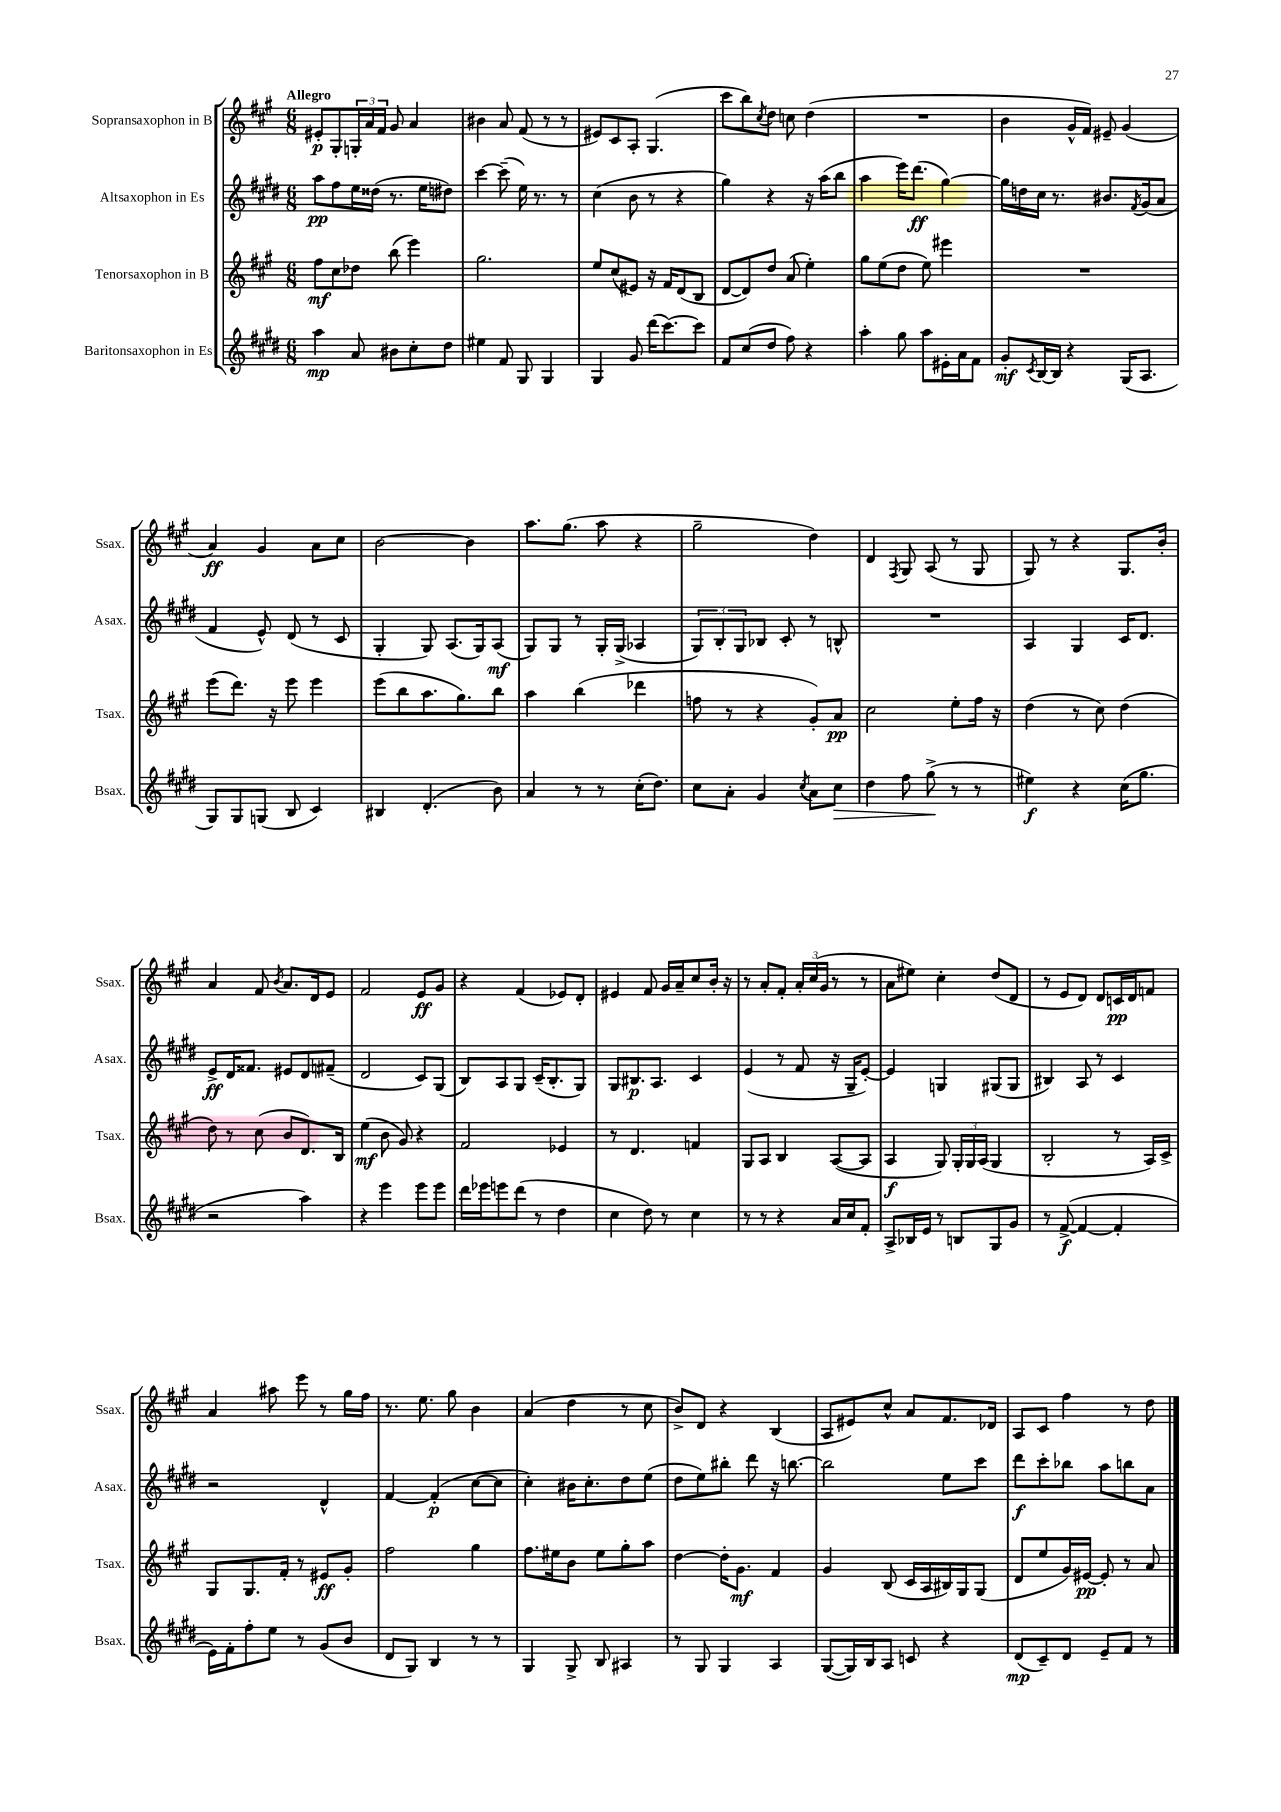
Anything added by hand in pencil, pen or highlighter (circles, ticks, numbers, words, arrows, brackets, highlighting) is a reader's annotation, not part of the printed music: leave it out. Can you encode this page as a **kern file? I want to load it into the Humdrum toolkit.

**kern	**kern	**kern	**kern
*staff4	*staff3	*staff2	*staff1
*clefG2	*clefG2	*clefG2	*clefG2
*k[f#c#g#d#]	*k[f#c#g#]	*k[f#c#g#d#]	*k[f#c#g#]
*M6/8	*M6/8	*M6/8	*M6/8
4aa\	8ff#\L	8aa\L	8e#'/L
.	8cc#\	8ff#\	8G#'/
8a/	8dd-\J	16ee\L	24G'/L
.	.	.	24a/
.	.	(16dd##\JJ	.
.	.	.	24f#/JJ
8b#\L	(8bb\	8.r	8g#/
8cc#'\	4eee\)	.	4a/
.	.	16ee\LK	.
8dd#\J	.	8dd#\J)	.
=	=	=	=
4ee#\	2.gg#\	[4ccc#\	4b#\
8f#/	.	(8ccc#~\]	8a/
8G#/	.	16ee\)	(8f#/
.	.	8.r	.
4G#/	.	.	8r
.	.	8r	8r
=	=	=	=
4G#/	8ee/L	(4cc#\	8e#/L)
.	(8cc#/	.	8c#/
8g#/	8e#/J)	8b\	8A'/J
(16ddd#\LK	16r	8r	(4.G#/
[8.ccc#\)	16f#/LK	.	.
.	(8d/	4r	.
8ccc#\]J	8B/J	.	.
=	=	=	=
8f#/L	[8d/L	4gg#\)	8ccc#\L
(8cc#/	8d/])	.	8bb\)
.	.	.	8qcc#/
8dd#/J	8dd/J	4r	8dd\J
8ff#\)	(8a/	.	8cc\
4r	4ee'\)	16r	(4dd\
.	.	(16aa\LK	.
.	.	8bb\J	.
=	=	=	=
4aa'\	8gg#\L	4aa\	2.r
.	(8ee\	.	.
8gg#\	8dd\J	16eee\LK)	.
.	.	(8.ddd#\J	.
8aa\L	8ee\)	.	.
16e#'\L	4eee#\	[4gg#\)	.
16a\J	.	.	.
8f#\J	.	.	.
=	=	=	=
8g#'/L	2.r	16gg#\]LL	4b\
.	.	16dd\	.
8qc#/	.	.	.
[16B/L	.	16cc#\JJ	.
16B/]JJ	.	8.r	.
4r	.	.	16g#^^/LL
.	.	.	16f#/JJ)
.	.	8.b#/L	8e#~/
(16G#/LK	.	.	(4g#/
.	.	8qf#/	.
8.A/J	.	(16g#/k	.
.	.	8a/J	.
=	=	=	=
8G#/L)	(8eee\L	4f#/	4a/)
8G#/	8.ddd\J)	.	.
(8G/J	.	8e^^/)	4g#/
.	16r	.	.
8B/	8eee\	(8d#/	.
4c#/)	4eee\	8r	8a\L
.	.	8c#/	8cc#\J
=	=	=	=
4B#/	(8eee\L	4G#'/	[2b\
.	8bb\	.	.
(4.d#'/	8.aa\	8G#/)	.
.	.	(8.A/L	.
.	8.gg#\)	.	.
.	.	.	4b\]
.	.	16G#/k)	.
8b\)	8bb\J	(8A/J	.
=	=	=	=
4a/	4aa\	8G#/L)	8.aa\L
.	.	8G#/J	.
.	.	.	(8.gg#\J
8r	(4bb\	8r	.
8r	.	16G#'/LL	8aa\
.	.	(16G#^/JJ	.
(16cc#'\LK	4ddd-\	4A-/	4r
8.dd#\J)	.	.	.
=	=	=	=
8cc#\L	8ff\	12G#/L)	2gg#~\
.	.	12B'/	.
8a'\J	8r	.	.
.	.	12G#/	.
4g#/	4r	8B-/J	.
.	.	8c#'/	.
8qcc#/	.	.	.
8a\L	8g#'/L)	8r	4dd\)
8cc#\J	8a/J	8B^^/	.
=	=	=	=
4dd#\	2cc#\	2.r	4d/
.	.	.	8qF#/
8ff#\	.	.	8G#/
(8gg#^\	.	.	(8A/
8r	8ee'\L	.	8r
8r	16ff#\Jk	.	8G#/
.	16r	.	.
=	=	=	=
4ee#\)	(4dd\	4A/	8G#/)
.	.	.	8r
4r	8r	4G#/	4r
.	8cc#\)	.	.
(16cc#\LK	(4dd\	16c#/LK	8.G#/L
8.gg#\J	.	8.d#/J	.
.	.	.	16b'/Jk
=	=	=	=
2r	8dd\)	8e^/L	4a/
.	8r	16d#/K	.
.	.	8.f##/J	.
.	(8cc#\	.	8f#/
.	.	.	8qb/
.	8b/L	8e#/L	8.a/L
4aa\)	8.d/)	8d#/	.
.	.	.	16d/k
.	.	(8f#~/J	8e/J
.	16B/Jk	.	.
=	=	=	=
4r	(4ee\	2d#/	2f#/
4eee\	8b\	.	.
.	8g#/)	.	.
8eee\L	4r	8c#/L)	8e/L
8eee\J	.	(8G#/J	8g#/J
=	=	=	=
16ddd#\LL	2f#/	8B/L)	4r
16eee-\J	.	.	.
8eee\	.	8A/	.
(8ddd#\J	.	8G#/J	(4f#/
8r	.	(16c#~/LK	.
.	.	8.B'/	.
4dd#\	4e-/	.	8e-/L)
.	.	8G#/J)	8d'/J
=	=	=	=
4cc#\	8r	8G#/L	4e#/
.	4.d/	8.B#/	.
8dd#\)	.	.	8f#/
.	.	8.A/J	.
8r	.	.	16g#/LL
.	.	.	16a~/J
4cc#\	4f/	4c#/	8cc#/
.	.	.	16b'/Jk
.	.	.	16r
=	=	=	=
8r	8G#/L	(4e/	8r
8r	8A/J	.	8a'/L
4r	4B/	8r	8f#'/J
.	.	8f#/	24a'/LL
.	.	.	(24cc#/
.	.	.	24g#/JJ
16a/LL	([8A/L	16r	8r
16cc#/J	.	16G#~/LK	.
8f#'/J	8A/]J	[8e'/J)	8r
=	=	=	=
8A^/L	4A/	4e/]	8a\L
16B-/L	.	.	8ee#\J)
16e/JJ	.	.	.
8r	8G#/)	4G/	4cc#'\
8B/L	24G#'/LL	.	.
.	24G#/	.	.
.	(24A/JJ	.	.
8G#/	4G#/	(8G#/L	(8dd/L
8g#/J	.	8G#/J	8d/J
=	=	=	=
8r	2B'/	4B#/)	8r
([8f#^/	.	.	8e/L
4f#/_	.	8A/	8d/J)
.	.	8r	8d/L
4f#'/]	8r	4c#/	16c/L
.	.	.	16d/J
.	16A/LL)	.	8f/J
.	16c#^/JJ	.	.
=	=	=	=
16e\LL)	8G#/L	2r	4a/
16f#'\J	.	.	.
8ff#'\	8.G#/	.	.
8ee\J	.	.	8aa#\
.	16f#'/Jk	.	.
8r	8r	.	8eee\
(8g#/L	8e#/L	4d#^^/	8r
8b/J	8g#'/J	.	16gg#\LL
.	.	.	16ff#\JJ
=	=	=	=
8d#/L	2ff#\	[4f#/	8.r
8G#/J)	.	.	.
.	.	.	8.ee\
4B/	.	(4f#'/]	.
.	.	.	8gg#\
8r	4gg#\	[8cc#\L	4b\
8r	.	8cc#\]J	.
=	=	=	=
4G#/	8.ff#\L	4cc#'\)	(4a/
.	16ee#\k	.	.
8G#^/	8b\J	16b#\LK	4dd\
.	.	8.cc#'\	.
8B/	8ee#\L	.	.
4A#/	8gg#'\	8dd#\	8r
.	8aa\J	(8ee\J	8cc#\
=	=	=	=
8r	[4dd\	8dd#\L	8b^/L)
8G#/	.	8ee\)	8d/J
4G#/	16dd'\]LK	8bb#'\J	4r
.	8.g#\J	.	.
.	.	8ddd#\	.
4A/	4f#/	16r	(4B/
.	.	[8.bb\	.
=	=	=	=
([8G#/L	4g#/	2bb\]	8A/L
16G#/]L)	.	.	8e#/)
16B/J	.	.	.
8A/J	(8B/	.	8cc#^^/J
8c/	16c#/LL	.	8a/L
.	16A/	.	.
4r	16B#/)	8ee\L	8.f#/
.	16G#/J	.	.
.	(8G#/J	8ccc#\J	.
.	.	.	16d-/Jk
=	=	=	=
(8d#/L	8d/L	8ddd#\L	8A/L
8c#~/)	8ee/	8ccc#'\	8c#/J
8d#/J	16g#/L)	8bb-\J	4ff#\
.	[16e#/JJ	.	.
8e~/L	8e#'/]	8aa\L	.
8f#/J	8r	8bb\	8r
8r	8a/	8a\J	8dd\
==	==	==	==
*-	*-	*-	*-
